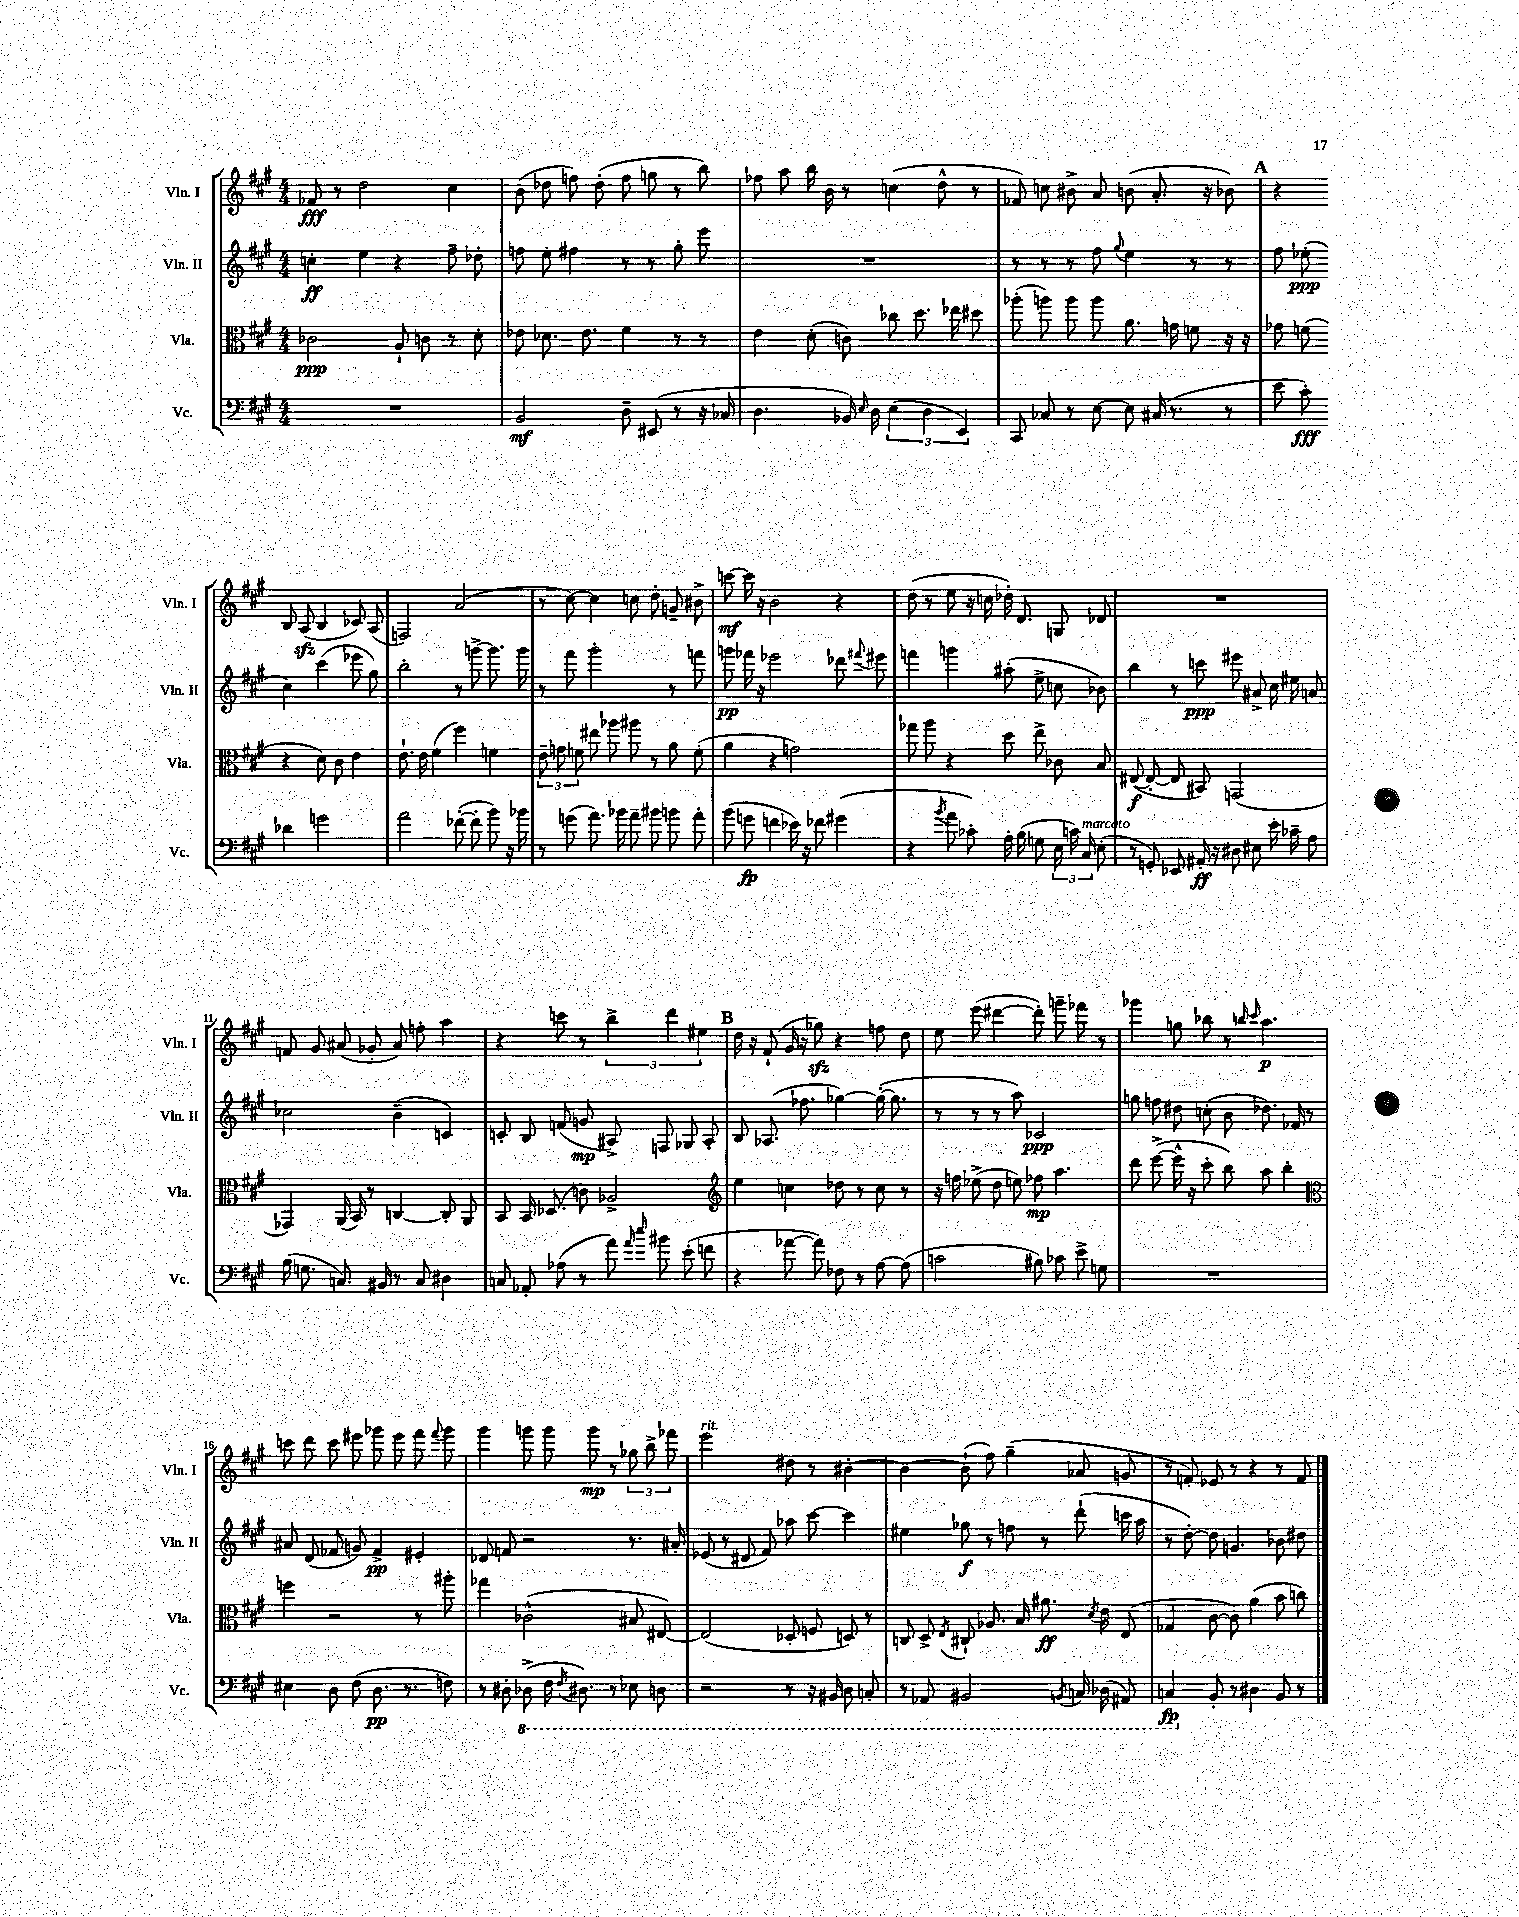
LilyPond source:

<<
\new StaffGroup <<
\new Staff = "s0" \with { instrumentName = "Vln. I" shortInstrumentName = "Vln. I" } {
    \clef treble \key a \major \numericTimeSignature \time 4/4
    \autoBeamOff fes'8\fff r8 d''2 cis''4 |
    b'8( des''8 f''8) des''8-.( f''8 g''8 r8 b''8) |
    fes''8 a''8 b''16 b'16 r8 c''4( d''8-^ r8 |
    fes'8) c''8 bis'8-> a'8 b'8( a'8.-. r16 bes'8) |
    \mark \markup { \bold "A" } r4 b8 a8\sfz( b4 ces'8) a8( |
    f2) a'2( |
    r8 cis''8~) cis''4 c''8 d''8-. g'8-- bis'8-> |
    c'''8~\mf c'''16 r16 b'2 r4 |
    d''8( r8 e''8 r16 c''16 des''16-.) d'8. g8 des'8 |
    R1 |
    f'8 gis'8 ais'8( ges'8-. ais'8) f''8-. a''4 |
    r4 c'''8 r8 \tuplet 3/2 { b''4-> d'''4 eis''4 } |
    \mark \markup { \bold "B" } d''16 r16 fis'8-!( gis'16 r16 ges''8\sfz) r4 f''8 d''8 |
    e''8 e'''8( dis'''4~ dis'''8-.) g'''8-- fes'''8 r8 |
    ges'''4 g''8 bes''8 r8 \grace { b''16 cis'''16 } a''4.\p |
    c'''8 d'''8 c'''8 eis'''8 ges'''8 eis'''8 fis'''8 \appoggiatura { fis'''8 } ges'''8 |
    gis'''4 g'''8 g'''8 g'''8\mp r8 \tuplet 3/2 { ges''8 b''8-> fes'''8 } |
    e'''2^\markup { \italic "rit." } dis''8 r8 bis'4~-. |
    bis'4~ bis'8-!( fis''8) gis''4--( aes'8 g'8 |
    r8 f'8-.) ees'8 r8 r4 r8 f'8 \bar "|." |
}
\new Staff = "s1" \with { instrumentName = "Vln. II" shortInstrumentName = "Vln. II" } {
    \clef treble \key a \major \numericTimeSignature \time 4/4
    \autoBeamOff c''4-.\ff e''4 r4 fis''8-- des''8-. |
    f''8 e''8-. fis''4 r8 r8 gis''8-. e'''8 |
    R1 |
    r8 r8 r8 fis''8 \appoggiatura { gis''8 } e''4 r8 r8 |
    \mark \markup { \bold "A" } fis''8 ees''8-.\ppp( cis''4) cis'''4( ees'''8 gis''8) |
    b''2-. r8 g'''8~-> g'''8. g'''16 |
    r8 fis'''8 gis'''2-. r8 f'''8 |
    g'''8\pp fes'''16 r16 ees'''2 des'''8 \appoggiatura { fis'''8 } eis'''8 |
    f'''4 g'''4 ais''8-.( e''8-> c''8 bes'8) |
    b''4 r8 c'''8\ppp eis'''8 ais'8-> cis''16 eis''16 a'8 |
    ces''2 b'4--( c'4) |
    c'8-. b8 f'8( g'8\mp ais8->) f8 ges8 ais8-. |
    \mark \markup { \bold "B" } b8 aes8.( fes''8. ges''4~) ges''16~-.( ges''8. |
    r8 r8 r8 a''8) ces'2\ppp |
    g''8 f''8 dis''8 c''8-.( b'8 des''8.) fes'16 r8 |
    ais'8 d'8( fes'8 g'8) fes'4->\pp eis'4-. |
    des'8 f'8 r2 r8. ais'16-. |
    ees'8( r8 dis'8 fis'8) aes''8 cis'''8~ cis'''4 |
    eis''4 ges''8\f r8 f''8 r8 d'''8-!( c'''16 a''16 |
    r8 d''8~-.) d''8 g'4. bes'8 dis''8 \bar "|." |
}
\new Staff = "s2" \with { instrumentName = "Vla." shortInstrumentName = "Vla." } {
    \clef alto \key a \major \numericTimeSignature \time 4/4
    \autoBeamOff ces'2\ppp a8-! c'8 r8 d'8-. |
    ees'8 des'8. ees'8. fis'4 r8 r8 |
    e'4 d'8-.( c'8) ces''8 d''8. ees''16 dis''8 |
    aes''8-.( a''8) a''8 a''8 a'8. g'16 f'8 r16 r16 |
    \mark \markup { \bold "A" } ges'8 f'8( r4 d'8) cis'8 e'4 |
    e'8.-! e'16 fis'4( fis''4) f'4 |
    \tuplet 3/2 { e'8-- g'8 f'8 } eis''8 aes''8 ais''8 r8 a'8 f'8-.( |
    a'4 r4 g'2) |
    ges''8 a''8 r4 d''8 e''8-> ces'8 b8 |
    eis8~\f( eis8~-. eis8 bis,8) g,2( |
    ges,4) a,16( b,16) r8 c4~ c8-. a,8 |
    b,8 b,16 des8.( c'8) aes2-> |
    \mark \markup { \bold "B" } \clef treble e''4 c''4 des''8 r8 c''8 r8 |
    r16 f''16 ees''8->( d''8 e''8) fes''8\mp a''4. |
    d'''8 e'''8~->( e'''16-^ r16 cis'''8-. b''8) a''8 b''4-. |
    \clef alto f''4 r2 r8 ais''8-. |
    ges''4 ces'2-^( bis8 eis8~) |
    eis2( des8-. f8 d8) r8 |
    c8 d8-> \acciaccatura { e8 } cis8-! aes8. b16 ais'8.\ff \acciaccatura { d'8 } e'16 e8( |
    ges4 cis'8~ cis'8) a'4( b'8 c''8) \bar "|." |
}
\new Staff = "s3" \with { instrumentName = "Vc." shortInstrumentName = "Vc." } {
    \clef bass \key a \major \numericTimeSignature \time 4/4
    \autoBeamOff R1 |
    b,2\mf d8-- eis,8( r8 r16 ces16 |
    d4. bes,16) \grace { e16 } d16 \tuplet 3/2 { e4( d4 e,4) } |
    cis,8 ces8 r8 e8~ e8 cis16( r8. r8 |
    \mark \markup { \bold "A" } e'8 cis'8-.\fff) des'4 g'2 |
    a'2 fes'8~-.( fes'8-. b'8) r16 bes'16 |
    r8 g'8( a'8.) bes'16 a'8-- bis'8 b'8 a'8-. |
    b'8( g'8\fp f'4 ees'16) r16 fes'8 gis'4( |
    r4 \acciaccatura { b'8 } a'8 ces'8-.) a16-. b16( g8 \tuplet 3/2 { e16 c'16) cis16^\markup { \italic "marcato" } } e8-.( |
    r8 g,8-.) ees,8 ais,16-.\ff r16 dis8 eis8 e'16-. ces'16-- a8 |
    b16( g8. c8.) bis,16 r8 c8 dis4 |
    c8 aes,8-. aes8( r8 a'8) \grace { a'16 e''16 } bis'8 e'8-.( f'8 |
    \mark \markup { \bold "B" } r4 aes'8~ aes'8) fes8 r8 a8~ a8( |
    c'2 bis8) ces'8 e'8-> g8 |
    R1 |
    eis4 d8 fis8( d8.\pp r8. f8) |
    r8 dis8-. \ottava #-1 des,8->( fis,16 \acciaccatura { fis,8 } dis,8.) r8 ees,8 d,8 |
    r2 r8 r16 bis,,16 d,8 c,8-. |
    r8 aes,,8 bis,,2 \acciaccatura { b,,8 } c,16 des,16( ais,,8) |
    c,4\fp \ottava #0 b,8-. r8 dis4 b,8 r8 \bar "|." |
}
>>
>>
